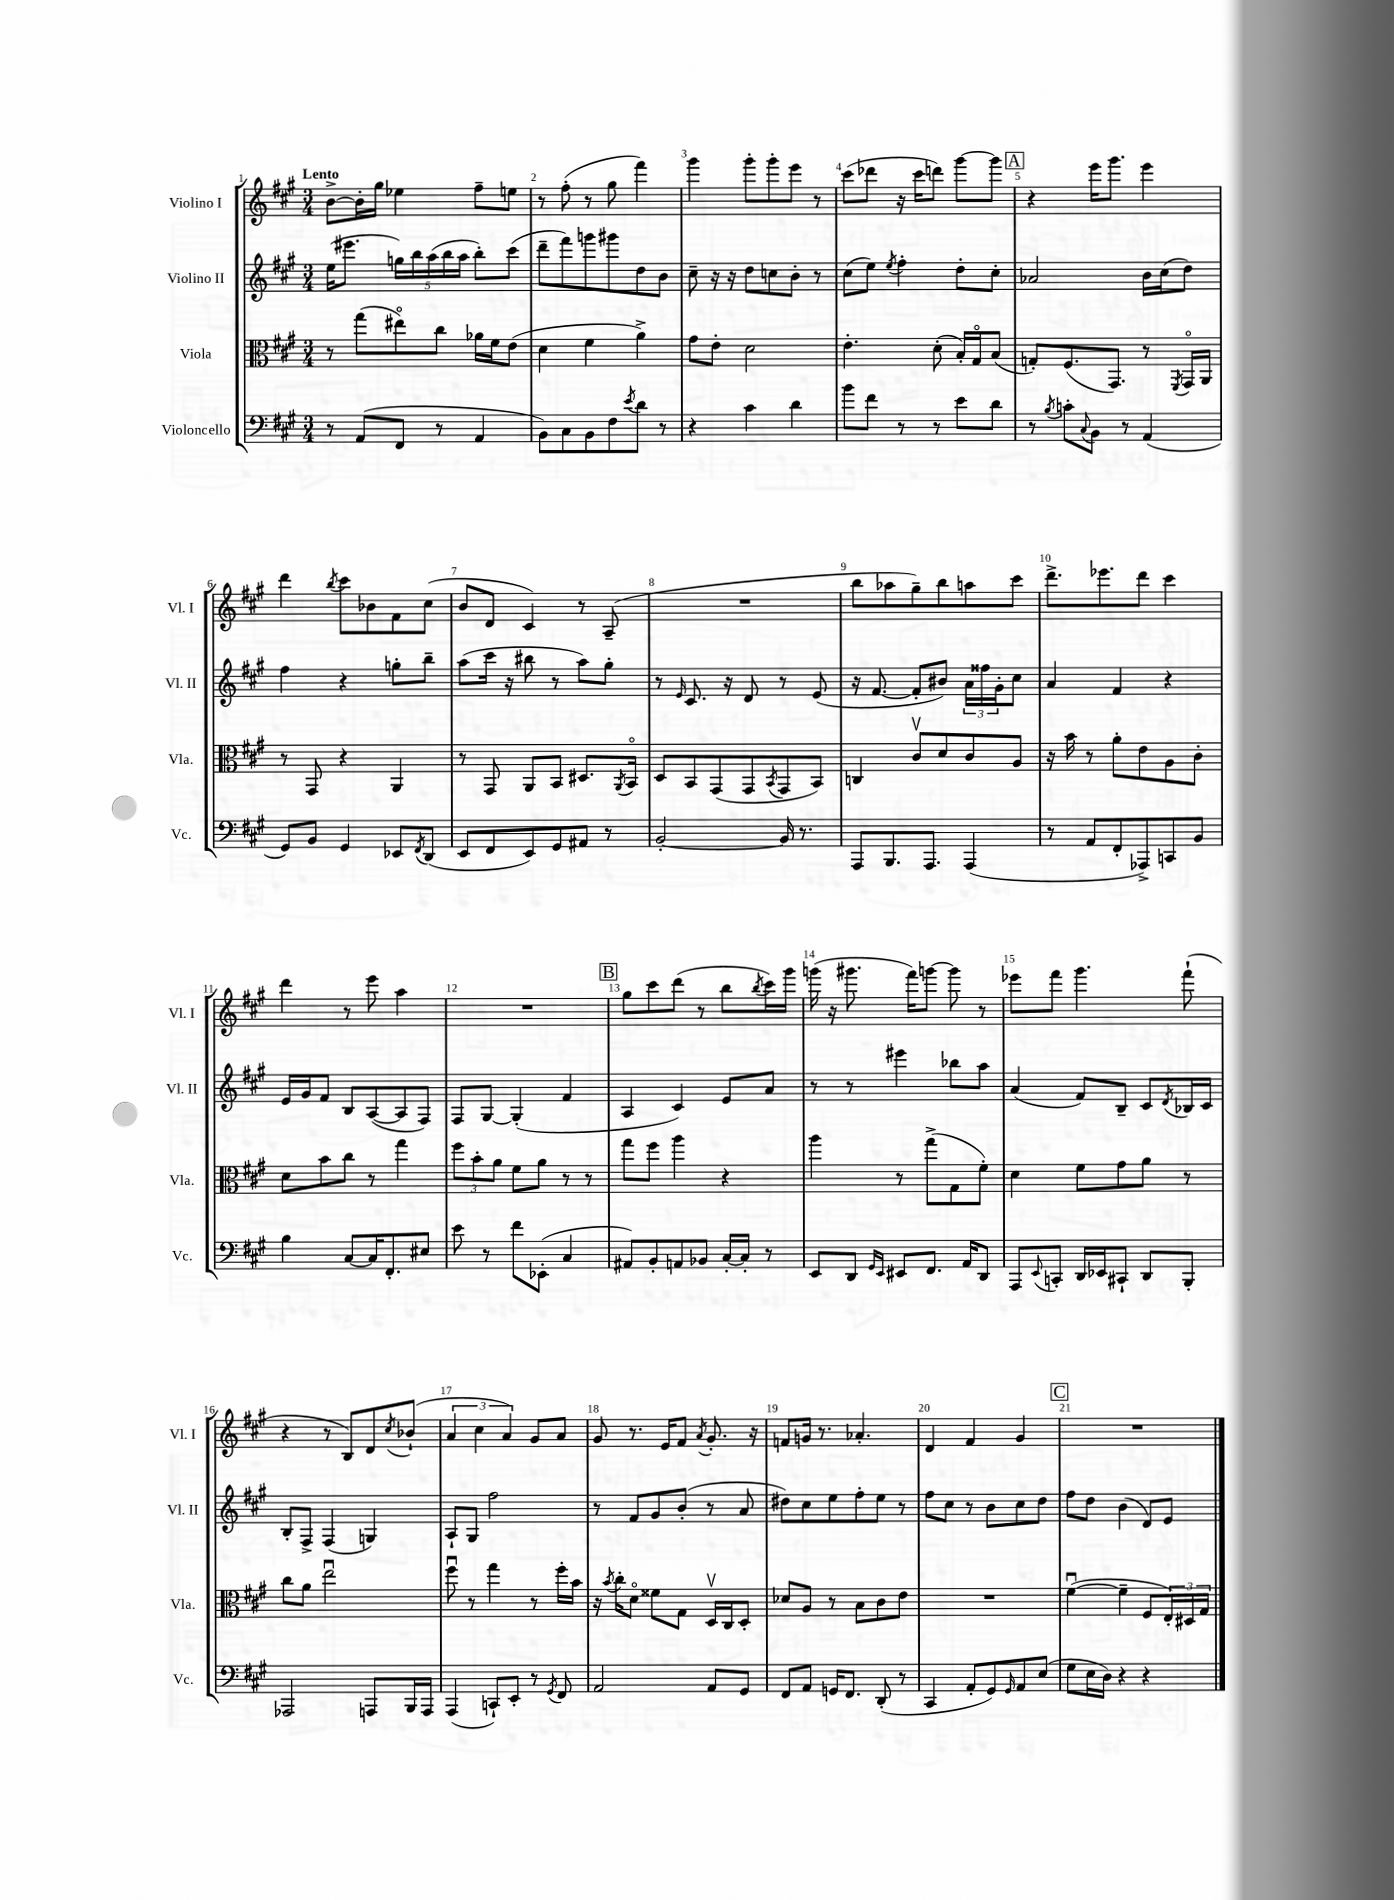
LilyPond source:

<<
\new StaffGroup <<
\new Staff = "s0" \with { instrumentName = "Violino I" shortInstrumentName = "Vl. I" } {
    \clef treble \key a \major \numericTimeSignature \time 3/4 \tempo "Lento"
    b'8~-> b'16-. gis''16 ees''4 fis''8-- e''8 |
    r8 fis''8-.( r8 gis''8 fis'''4) |
    gis'''4 gis'''8-. gis'''8-. e'''8 r8 |
    cis'''8( des'''8 r16 cis'''16 d'''8) gis'''8~ gis'''8 |
    \mark \markup { \box "A" } r4 e'''16 gis'''8. e'''4 |
    d'''4 \acciaccatura { b''8 } cis'''8 bes'8 fis'8 cis''8( |
    b'8 d'8 cis'4) r8 a8--( |
    R2. |
    b''8 aes''8 gis''8--) b''8 a''8 cis'''8 |
    d'''8.-> ees'''8. d'''8 cis'''4 |
    d'''4 r8 e'''8 a''4 |
    R2. |
    \mark \markup { \box "B" } gis''8 cis'''8 d'''8( r8 b''8 \acciaccatura { b''8 } cis'''16) gis'''16 |
    g'''16( r16 gis'''8. fis'''16) g'''8~ g'''8 r8 |
    ees'''8 fis'''8 gis'''4. fis'''8-!( |
    r4 r8 b8) d'8 \acciaccatura { cis''8 } bes'8-!( |
    \tuplet 3/2 { a'4 cis''4 a'4) } gis'8 a'8 |
    gis'8 r8. e'16 fis'8 \acciaccatura { a'8 } gis'8.-. r16 |
    f'8 g'16 r8. aes'4.-. |
    d'4 fis'4 gis'4 |
    \mark \markup { \box "C" } R2. \bar "|." |
}
\new Staff = "s1" \with { instrumentName = "Violino II" shortInstrumentName = "Vl. II" } {
    \clef treble \key a \major \numericTimeSignature \time 3/4
    e''16( eis'''8. \tuplet 5/4 { g''16) b''16 a''16( b''16 a''16 } b''8-.) cis'''8( |
    d'''8-- fis'''8) g'''8 gis'''8 d''8 b'8 |
    cis''8-- r16 r16 d''8 c''8 b'8-. r8 |
    cis''8( e''8) \acciaccatura { e''8 } fis''4-. d''8-. cis''8-. |
    \mark \markup { \box "A" } aes'2 b'16 cis''16( d''8) |
    fis''4 r4 g''8-. b''8-- |
    a''8( cis'''16 r16 bis''8 r8 a''8) gis''8-. |
    r8 \grace { e'16 } cis'8. r16 d'8 r8 e'8( |
    r16 fis'8.~ fis'8-. bis'8) \tuplet 3/2 { a'16 fisis''16 gis'16-. } cis''8 |
    a'4 fis'4 r4 |
    e'16 gis'16 fis'8 b8 a8~( a8 fis8) |
    fis8 gis8~ gis4-.( fis'4 |
    \mark \markup { \box "B" } a4 cis'4) e'8 a'8 |
    r8 r8 eis'''4 bes''8 a''8 |
    a'4( fis'8) b8-- cis'8 \acciaccatura { d'8 } bes16 cis'16 |
    b8-. fis8-> fis4( g4) |
    a8-! gis8 fis''2 |
    r8 fis'8 gis'8 b'8-.( r8 a'8 |
    dis''8) cis''8 e''8 fis''8-. e''8 r8 |
    fis''8 cis''8 r8 b'8 cis''8 d''8 |
    \mark \markup { \box "C" } fis''8 d''8 b'4( d'8) e'8 \bar "|." |
}
\new Staff = "s2" \with { instrumentName = "Viola" shortInstrumentName = "Vla." } {
    \clef alto \key a \major \numericTimeSignature \time 3/4
    r8 gis''8( eis''8\flageolet) cis''8 aes'16 fis'16 e'8( |
    d'4 fis'4 a'4->) |
    gis'8 e'8-. d'2 |
    e'4.-. d'8-.( b16-.) gis16\flageolet b8( |
    \mark \markup { \box "A" } g8-.) fis8.( gis,8.) r8 \acciaccatura { fis,8 } gis,16\flageolet a,16 |
    r8 gis,8 r4 a,4 |
    r8 gis,8 a,8 b,8 dis8. \acciaccatura { a,8 } b,16\flageolet |
    d8 b,8 gis,8( gis,8 \acciaccatura { b,8 } gis,8 b,8) |
    c4 cis'8\upbow d'8 cis'8 a8 |
    r16 b'16 r8 a'8-. e'8 a8 cis'8-. |
    d'8 b'8 cis''8 r8 gis''4 |
    \tuplet 3/2 { fis''8 b'8-. a'8 } fis'8 a'8 r8 r8 |
    \mark \markup { \box "B" } gis''8 fis''8 a''4 r4 |
    a''4 r8 gis''8->( gis8 fis'8-.) |
    d'4 fis'8 gis'8 a'8 r8 |
    cis''8 a'8 e''2\downbow |
    fis''8\downbow r8 gis''4 r8 fis''16-. b'16 |
    r16 \acciaccatura { b'8 } cis''16-. d'8\flageolet fisis'8 gis8 d16\upbow cis16 d8-. |
    des'8 a8 r8 b8 cis'8 e'8 |
    R2. |
    \mark \markup { \box "C" } fis'4~\downbow( fis'4-- fis8 \tuplet 3/2 { e16-.) dis16 gis16 } \bar "|." |
}
\new Staff = "s3" \with { instrumentName = "Violoncello" shortInstrumentName = "Vc." } {
    \clef bass \key a \major \numericTimeSignature \time 3/4
    r8 a,8( fis,8 r8 a,4 |
    b,8) cis8 b,8 fis8 \acciaccatura { e'8 } d'8 r8 |
    r4 cis'4 d'4 |
    b'8 fis'8 r8 r8 e'8 d'8 |
    \mark \markup { \box "A" } r8 \acciaccatura { b8 } c'8-. \appoggiatura { cis8 } b,8 r8 a,4( |
    gis,8) b,8 gis,4 ees,8 \acciaccatura { fis,8 } d,8( |
    e,8 fis,8 e,8) gis,8 ais,8 r8 |
    b,2~-. b,16 r8. |
    a,,8 b,,8. a,,8. a,,4( |
    r8 a,8 fis,8-. aes,,8->) c,8 b,8 |
    b4 cis8~ cis16 fis,8.-. eis8 |
    e'8 r8 fis'8 ees,8-.( cis4 |
    \mark \markup { \box "B" } ais,8) b,8-. a,8 bes,8 cis16~-. cis16-. r8 |
    e,8 d,8 \grace { gis,16 e,16 } eis,8 fis,8. a,16 d,8 |
    a,,8 \appoggiatura { e,8 } c,8-. d,16 ees,16 cis,8-! d,8 b,,8-. |
    aes,,2 a,,8 b,,16 a,,16 |
    a,,4( c,8-!) e,8-. r8 \acciaccatura { gis,8 } fis,8 |
    a,2 a,8 gis,8 |
    fis,8 a,8 g,16 fis,8. d,8-.( r8 |
    cis,4 a,8-. gis,8) \grace { gis,16 } a,8 e8( |
    \mark \markup { \box "C" } gis8 e16 d16) r4 r4 \bar "|." |
}
>>
>>
\layout { \context { \Score \override BarNumber.break-visibility = ##(#f #t #t) barNumberVisibility = #all-bar-numbers-visible } }
